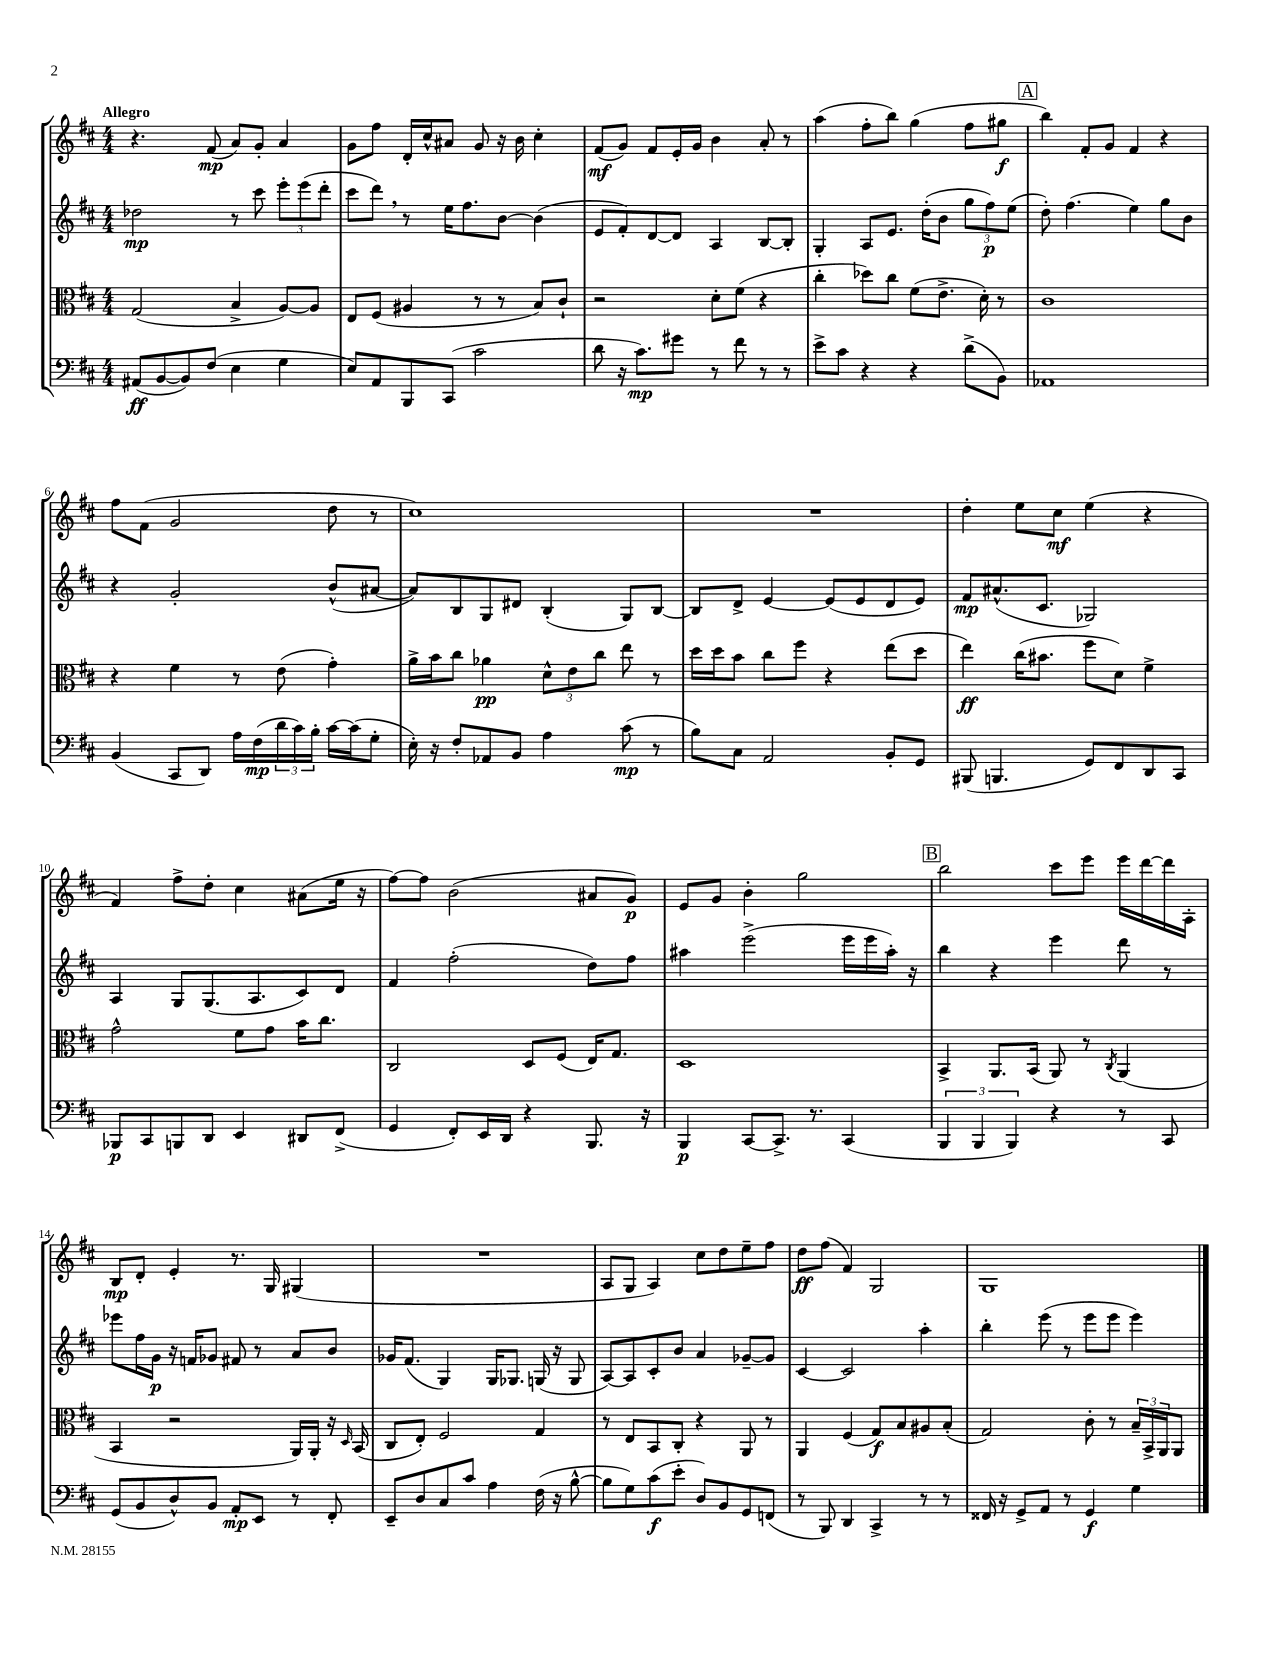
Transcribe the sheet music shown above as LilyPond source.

<<
\new StaffGroup <<
\new Staff = "s0" {
    \clef treble \key d \major \numericTimeSignature \time 4/4 \tempo "Allegro"
    r4. fis'8\mp( a'8) g'8-. a'4 |
    g'8 fis''8 d'16-. cis''16-^ ais'8 g'8 r16 b'16 cis''4-. |
    fis'8\mf( g'8) fis'8 e'16-. g'16 b'4 a'8-. r8 |
    a''4( fis''8-. b''8) g''4( fis''8 gis''8\f |
    \mark \markup { \box "A" } b''4) fis'8-. g'8 fis'4 r4 |
    fis''8 fis'8( g'2 d''8 r8 |
    cis''1) |
    R1 |
    d''4-. e''8 cis''8\mf e''4( r4 |
    fis'4) fis''8-> d''8-. cis''4 ais'8( e''16 r16 |
    fis''8~) fis''8 b'2( ais'8 g'8\p) |
    e'8 g'8 b'4-. g''2 |
    \mark \markup { \box "B" } b''2 cis'''8 e'''8 e'''16 d'''16~ d'''16 a16-. |
    b8\mp d'8-. e'4-. r8. g16 gis4( |
    R1 |
    a8 g8 a4) cis''8 d''8 e''8-- fis''8 |
    d''8\ff fis''8( fis'4) g2 |
    g1 \bar "|." |
}
\new Staff = "s1" {
    \clef treble \key d \major \numericTimeSignature \time 4/4
    des''2\mp r8 cis'''8 \tuplet 3/2 { e'''8-. e'''8( d'''8-. } |
    cis'''8 d'''8) \breathe r8 e''16 fis''8. b'8~ b'4( |
    e'8 fis'8-.) d'8~ d'8 a4 b8~ b8-. |
    g4-. a8 e'8. d''16-.( b'8 \tuplet 3/2 { g''8 fis''8\p) e''8( } |
    \mark \markup { \box "A" } d''8-.) fis''4.( e''4) g''8 b'8 |
    r4 g'2-. b'8-^( ais'8~ |
    ais'8) b8 g8 dis'8 b4-.( g8) b8~ |
    b8 d'8-> e'4~ e'8( e'8 d'8 e'8) |
    fis'8\mp ais'8.-^( cis'8. ges2) |
    a4 g8 g8.( a8. cis'8) d'8 |
    fis'4 fis''2-.( d''8) fis''8 |
    ais''4 e'''2->( e'''16 e'''16 ais''16-.) r16 |
    \mark \markup { \box "B" } b''4 r4 e'''4 d'''8 r8 |
    ees'''8 fis''16 g'16\p r16 f'16 ges'8 fis'8 r8 a'8 b'8 |
    ges'16 fis'8.( g4) g16 ges8. g16( r16 g8 |
    a8~) a8 cis'8-. b'8 a'4 ges'8~-- ges'8 |
    cis'4~ cis'2 a''4-. |
    b''4-. e'''8( r8 e'''8 e'''8 e'''4) \bar "|." |
}
\new Staff = "s2" {
    \clef alto \key d \major \numericTimeSignature \time 4/4
    g2( b4-> a8~) a8 |
    e8 fis8( ais4 r8 r8 b8) cis'8-! |
    r2 d'8-. fis'8( r4 |
    cis''4-. des''8) cis''8 fis'8( e'8.-> d'16-.) r8 |
    \mark \markup { \box "A" } cis'1 |
    r4 fis'4 r8 e'8( g'4-.) |
    a'16-> b'16 cis''8 aes'4\pp \tuplet 3/2 { d'8-^ e'8 cis''8 } e''8 r8 |
    d''16 d''16 b'8 cis''8 fis''8 r4 e''8( d''8 |
    e''4\ff) cis''16( bis'8. fis''8 d'8) fis'4-> |
    g'2-^ fis'8 g'8 b'16 cis''8. |
    cis2 d8 fis8( e16) g8. |
    d1 |
    \mark \markup { \box "B" } b,4-> a,8. b,16( a,8) r8 \acciaccatura { cis8 } a,4( |
    b,4 r2 a,16) a,16-. r16 \grace { d16 } b,16( |
    cis8 e8-.) fis2 g4 |
    r8 e8 b,8 cis8-. r4 a,8 r8 |
    a,4 fis4( g8\f) b8 ais8 b8-.( |
    g2) cis'8-. r8 \tuplet 3/2 { b16-- b,16-> a,16 } a,8 \bar "|." |
}
\new Staff = "s3" {
    \clef bass \key d \major \numericTimeSignature \time 4/4
    ais,8\ff( b,8~ b,8) fis8( e4 g4 |
    e8) a,8 b,,8 cis,8( cis'2 |
    d'8 r16 cis'8.\mp) gis'8 r8 fis'8 r8 r8 |
    e'8-> cis'8 r4 r4 d'8->( b,8) |
    \mark \markup { \box "A" } aes,1 |
    b,4( cis,8 d,8) a16 fis16\mp( \tuplet 3/2 { d'16 cis'16) b16-. } cis'16~ cis'16( g8-. |
    e16-.) r16 fis8-. aes,8 b,8 a4 cis'8\mp( r8 |
    b8) cis8 a,2 b,8-. g,8 |
    bis,,8( b,,4. g,8) fis,8 d,8 cis,8 |
    bes,,8\p cis,8 b,,8 d,8 e,4 dis,8 fis,8->( |
    g,4 fis,8-.) e,16 d,16 r4 b,,8. r16 |
    b,,4\p cis,8~ cis,8.-> r8. cis,4( |
    \mark \markup { \box "B" } \tuplet 3/2 { b,,4 b,,4 b,,4) } r4 r8 cis,8 |
    g,8( b,8 d8-^) b,8 a,8-.\mp e,8 r8 fis,8-. |
    e,8-- d8 cis8 cis'8 a4 fis16( r16 b8~-^ |
    b8 g8) cis'8\f( e'8-. d8) b,8 g,8 f,8( |
    r8 b,,8) d,4 cis,4-> r8 r8 |
    fisis,16 r16 g,8-> a,8 r8 g,4\f g4 \bar "|." |
}
>>
>>
